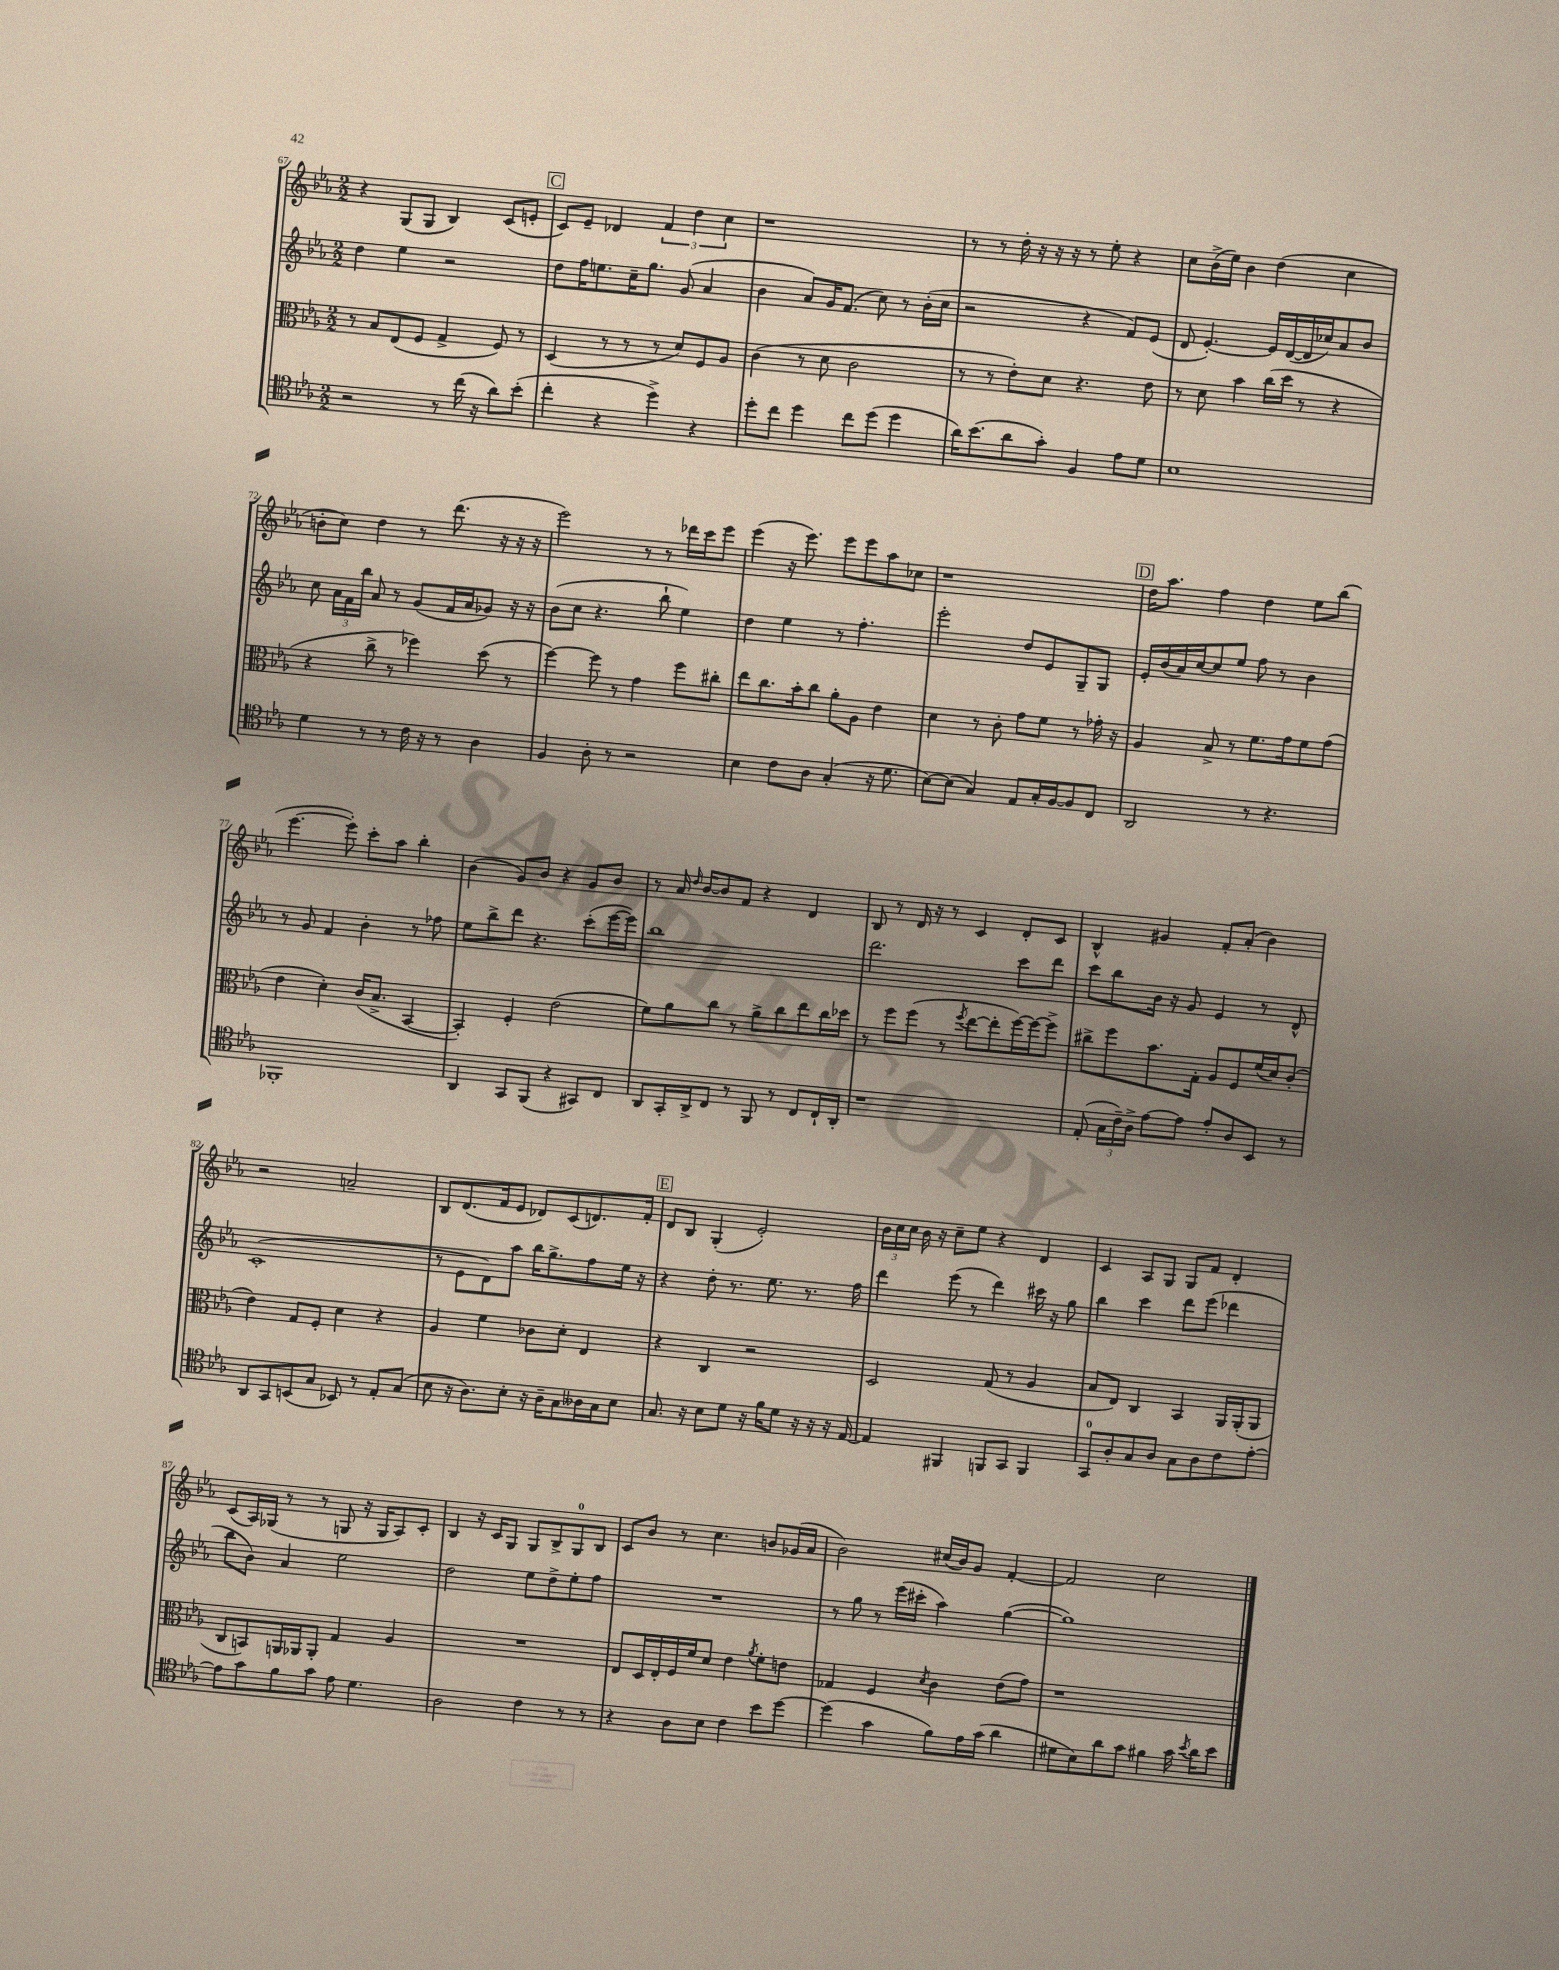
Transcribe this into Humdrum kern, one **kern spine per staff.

**kern	**kern	**kern	**kern
*staff4	*staff3	*staff2	*staff1
*clefC4	*clefC3	*clefG2	*clefG2
*k[b-e-a-]	*k[b-e-a-]	*k[b-e-a-]	*k[b-e-a-]
*M2/2	*M2/2	*M2/2	*M2/2
2r	8r	4dd	4r
.	8B-	.	.
.	(8E-	4ee-	(8G
.	8F	.	8G
8r	4G^	2r	4B-)
(16cc	.	.	.
16r	.	.	.
8a-)	8F)	.	(8c
(8b-'	8r	.	8e'
=	=	=	=
4cc'	(4D	8dd	8c)
.	.	16ff	8e-~
.	.	8.ee	.
4r	8r	.	4d-
.	8r	16cc~	.
.	.	8.gg	.
4dd^)	8r	.	6f
.	8d)	(8g	.
.	.	.	6dd
4r	8F	4a-	.
.	.	.	6cc
.	8A-	.	.
=	=	=	=
8dd'	(4c	4b-	1r
8cc	.	.	.
4dd	8r	8a-)	.
.	8d	16g	.
.	.	(8.f	.
8cc	2c	.	.
(8dd	.	8cc)	.
4dd	.	8r	.
.	.	(16b-'	.
.	.	16cc	.
=	=	=	=
16a-)	8r	2r	8r
(8.b-	.	.	.
.	8r	.	8r
8a-	8e-')	.	16dd'
.	.	.	16r
8g')	8d	.	16r
.	.	.	16r
4F	4.r	4r	8r
.	.	.	8ee-'
8e-	.	8f)	4r
8d	8e-	(8e-	.
=	=	=	=
1B-	8r	8d	8cc
.	8d	[4.e-')	(16b-^
.	.	.	16ee-)
.	4b-	.	4b-
.	(16cc	16e-]	(4dd
.	16dd	([16d	.
.	8r	16d]	.
.	.	16cc-)	.
.	4r	8a-	4cc
.	.	8b-	.
=	=	=	=
4d	4r	8cc	8b'
.	.	24a-	8cc)
.	.	24f	.
.	.	24bb-	.
8r	8cc^	8a-	4dd
8r	8r	8r	.
16c	4ff-)	(8g	8r
16r	.	.	.
8r	.	16f	(8.ddd
.	.	16a-	.
4A-	(8dd	8g-)	.
.	.	.	16r
.	8r	16r	16r
.	.	16r	16r
=	=	=	=
4F	[4ff)	(8b-	2eee-)
.	.	8cc	.
8A-'	8ff]	4.r	.
8r	8r	.	.
2r	4g	.	8r
.	.	8bb-`	8r
.	8ff	4ee-)	16ddd-
.	.	.	16ccc
.	8cc#'	.	8eee-
=	=	=	=
4B-	8ee-	4dd	(4eee-
.	8.cc	.	.
8c	.	4ee-	16r
.	16b-'	.	8.eee-)
8A-	8cc	.	.
(4G'	8a-'	8r	8eee-
.	8A-	4.ff'	8eee-
16r	4e-	.	8aa-
8.d	.	.	.
.	.	.	8cc-
=	=	=	=
[8B-)	4d	2eee-'	1r
(8B-]	.	.	.
4G)	8r	.	.
.	8c'	.	.
8E-	8g	8dd	.
16G'	8f	8e-	.
[16F	.	.	.
8F]	8r	8G~	.
8C	16g-'	8G	.
.	16r	.	.
=	=	=	=
2AA-	4A-	16e-'	16dd
.	.	(16b-	8.aa-
.	.	16a-)	.
.	.	[16cc	.
.	8B-^	8cc]	4ff
.	8r	8ee-	.
8r	8.f	8ff	4dd
4.r	.	8r	.
.	16g	.	.
.	8f	4b-	8ee-
.	(8g	.	(8bb-
=	=	=	=
1FF-'	4e-	8r	[4.eee-
.	.	8g	.
.	4d')	4f	.
.	.	.	8eee-'])
.	(16c	4b-'	8ccc'
.	8.B-^	.	.
.	.	.	8aa-
.	[4BB-	8r	4bb-'
.	.	8ff-	.
=	=	=	=
4AA-	4BB-'])	8ee-	(4b-
.	.	8bb-^	.
8GG	4F'	8ddd	8g)
(8FF	.	4.r	8b-
4r	(2e-	.	4r
8GG#)	.	(8ccc'	8g
8C	.	[16eee-	8b-
.	.	16eee-])	.
=	=	=	=
8AA-	8f)	1bb-	8r
16GG'	8a-	.	16a-
.	.	.	16qqdd
16AA-^	.	.	[16b-
8C	8cc	.	8b-]
8r	8r	.	8f
8FF	8a-^	.	4r
8r	8cc	.	.
8C	8ee-	.	4d
16C`	16cc	.	.
16AA-'	16dd-	.	.
=	=	=	=
1r	8r	2.ddd	8B-
.	8ff	.	8r
.	(8ff	.	16d
.	.	.	16r
.	8r	.	8r
.	8qff	.	.
.	[8ee-	.	4c
.	8ee-']	.	.
.	[16ff)	8ccc	8d'
.	16ff_	.	.
.	8ff^]	8ddd	8c
=	=	=	=
(8E-'	8cc#^	8ccc	4B-^^
24G	8ff	8bb-	.
24c~)	.	.	.
24A-^	.	.	.
[8e-	8.b-	16b-	4g#
.	.	16r	.
8e-]	.	8g	.
.	16G'	.	.
8e-'	8A-	4e-	8f'
8A-	8F	.	(8a-'
8BB-	(16f	8r	4b-)
.	16d)	.	.
8r	(8c'	8d^^	.
=	=	=	=
8AA-	4e-)	(1c'	2r
8GG	.	.	.
(8BB	8G	.	.
8G	8F'	.	.
8BB-)	4d	.	2a~
8r	.	.	.
8E-'	4r	.	.
(8G	.	.	.
=	=	=	=
8B-	4A-	8r	8B-
16r	.	8e-	(8.d
8.A-)	.	.	.
.	4f	8d)	.
.	.	.	16f
8B-'	.	8aa-	8e-
16r	8c-	16bb-	8d-)
16A-~	.	8.gg^	.
8G	8d'	.	(8c
16A--	4E-	8ff	8.d)
16G	.	.	.
8B-	.	16ee-	.
.	.	16r	16f'
=	=	=	=
8.G	4r	4r	8d
.	.	.	8B-
16r	.	.	.
8B-	4C	8dd'	(4G'
8d	.	8.r	.
16r	2r	.	2e-')
16f	.	8.ee-	.
8d	.	.	.
16r	.	8.r	.
16r	.	.	.
16r	.	.	.
[16E-	.	16ff	.
=	=	=	=
4E-]	2D	4ddd	24b-
.	.	.	24cc
.	.	.	24cc
.	.	.	16b-
.	.	.	16r
4FF#	.	(8eee-	8cc~
.	.	8r	8ee-
8FF	(8G	4ddd)	4r
8GG	8r	.	.
4FF	4A-	16ccc#	4d
.	.	16r	.
.	.	8gg	.
=	=	=	=
8GG	8B-	4bb-	4c
8A-'	8E-)	.	.
8G	4C	4ccc	8A-
8A-	.	.	8G
8G	4BB-	8ddd	8G
8A-	.	(8eee-	8f
8c	16AA-	4ddd-	4d'
.	(16AA-'	.	.
[8e-'	8AA-	.	.
=	=	=	=
8e-]	8C	8bb-	(8c
8g	8BB)	8b-)	16A-)
.	.	.	(16G-
8f	16AA	4a-	8r
.	16AA-	.	.
8g	8AA-'	.	8r
8e-	4G	2ee-	8G
4.d	.	.	16r
.	.	.	16G
.	4A-	.	8A-)
.	.	.	8c'
=	=	=	=
2A-	1r	2dd	4B-
.	.	.	16r
.	.	.	16c
.	.	.	8G
4c	.	8ee-	8G
.	.	8dd^	8B-^
8r	.	8ee-'	8G
8r	.	8ff	8B-
=	=	=	=
4r	8E-	1r	8c
.	16D	.	8b-
.	16E-'	.	.
8A-	16F	.	8r
.	16f	.	.
8B-	8d	.	4.cc
4c	4e-	.	.
.	8qa-	.	.
8b-	8f'	.	8b
[8dd	8e	.	(16g-
.	.	.	16a-
=	=	=	=
(4dd]	4G-	8r	2b-)
.	.	8gg	.
4g	4F	8r	.
.	.	(16eee-	.
.	.	16ccc#'	.
.	8qd	.	.
8f)	4c	4aa-)	(16cc#
.	.	.	16b-)
16e-	.	.	8g
(16g	.	.	.
4a-	(8e-	([4gg	[4f'
.	8g)	.	.
=	=	=	=
8d#	1r	1gg])	2f]
8B-)	.	.	.
8a-	.	.	.
8g	.	.	.
4f#	.	.	2cc
16g	.	.	.
8qb-	.	.	.
16a-	.	.	.
8b-	.	.	.
==	==	==	==
*-	*-	*-	*-
